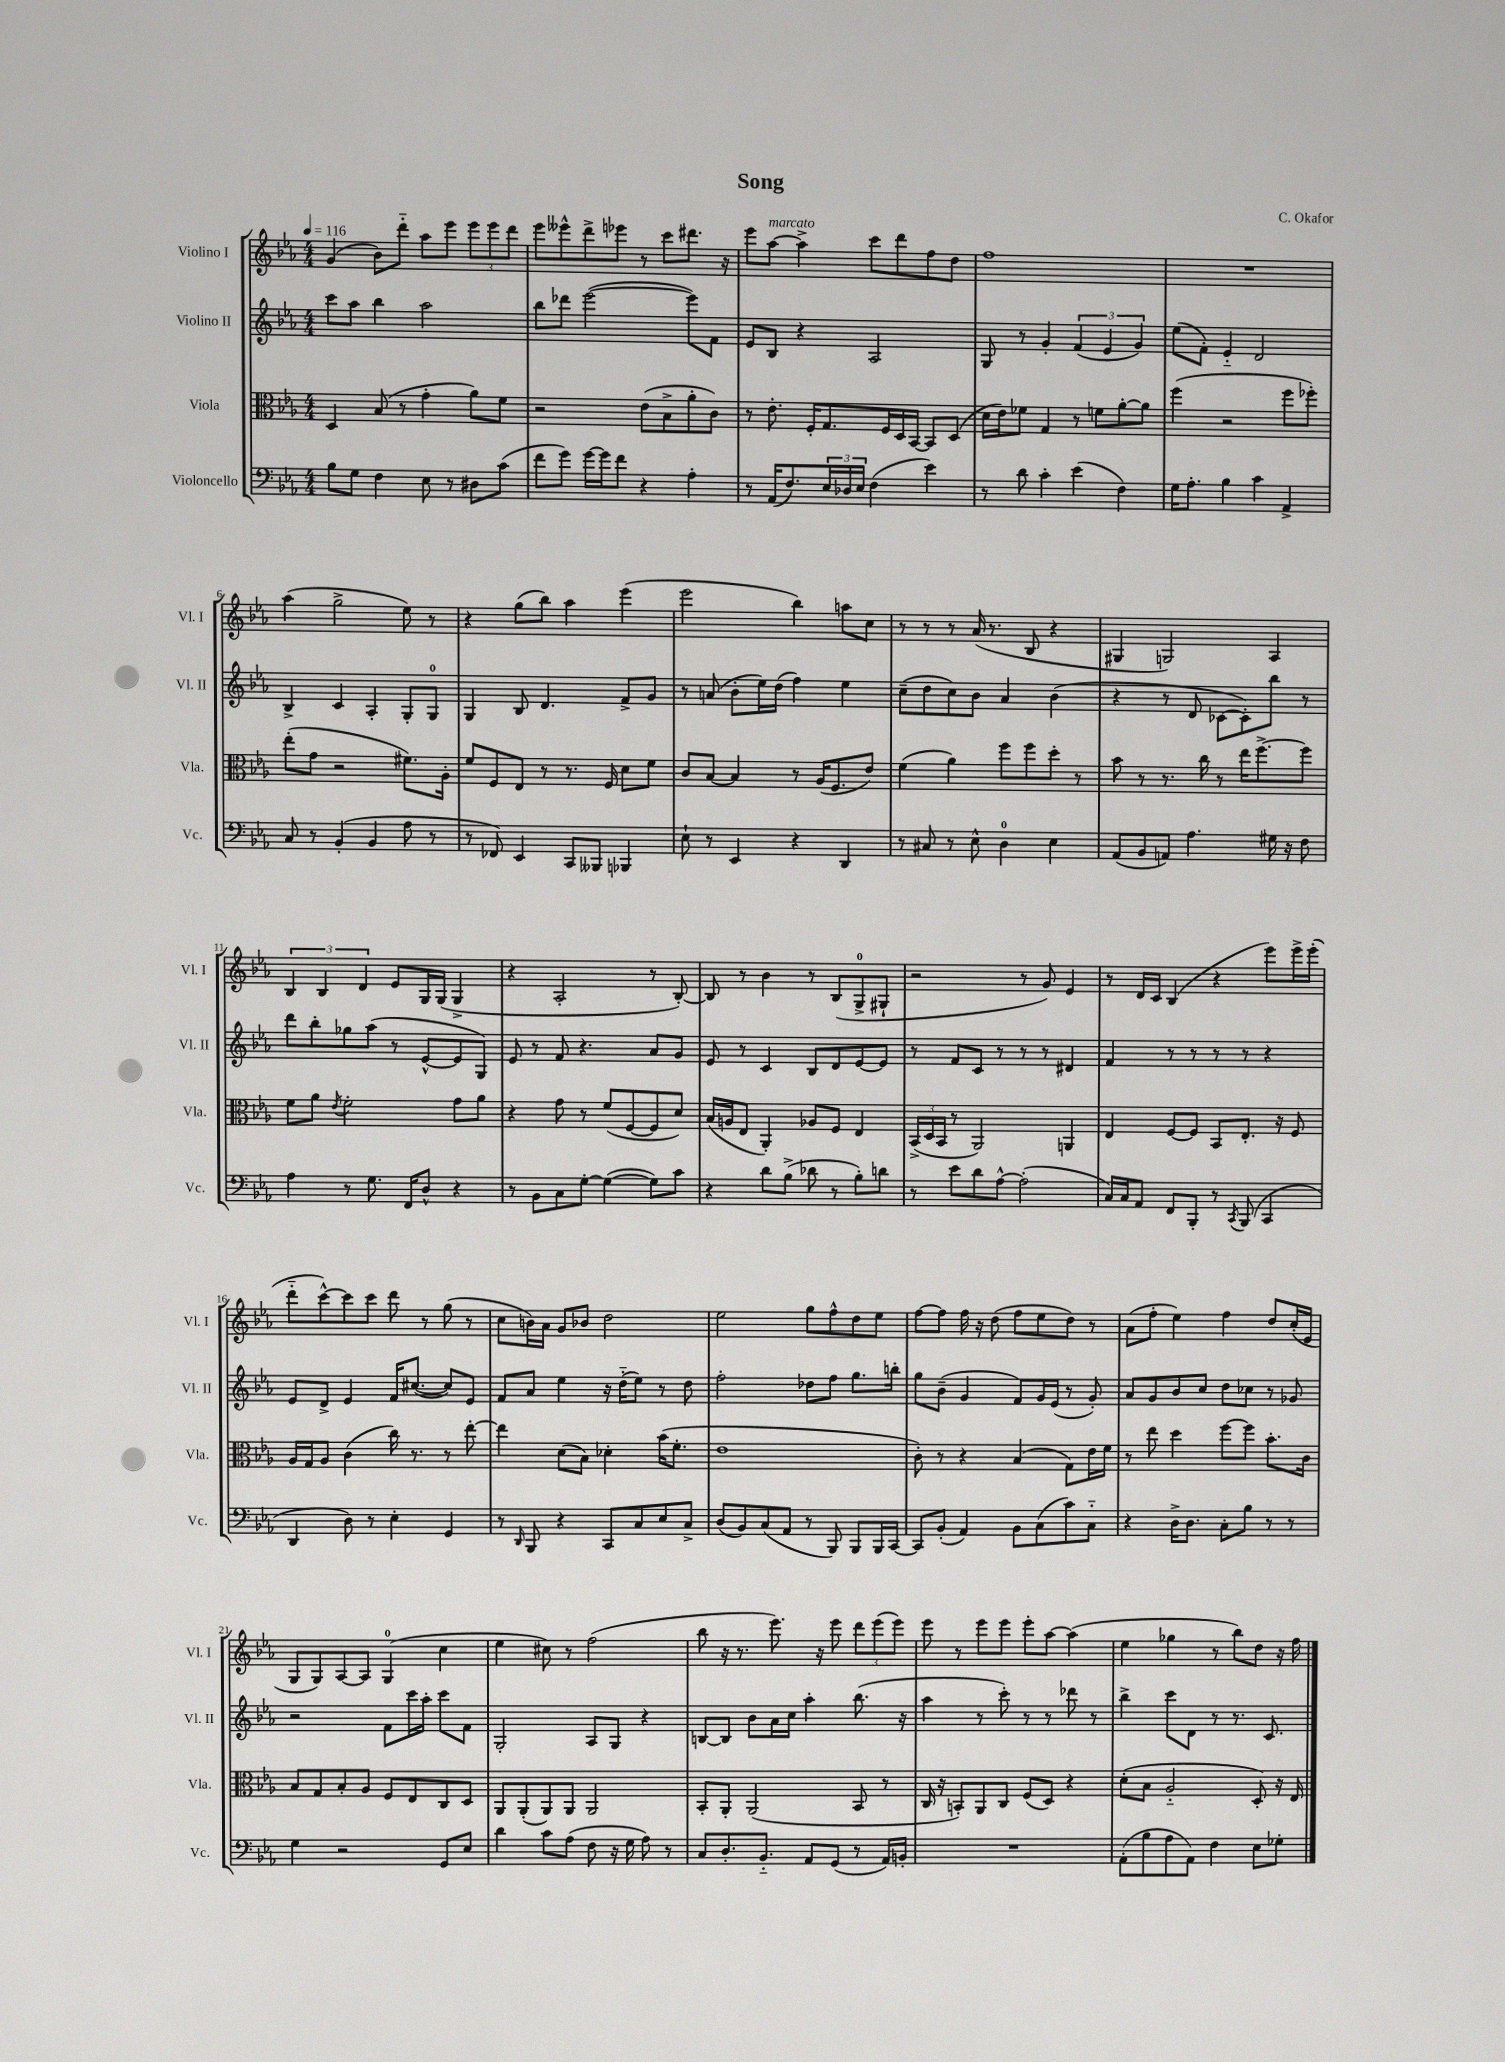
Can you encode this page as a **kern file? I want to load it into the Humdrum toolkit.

**kern	**kern	**kern	**kern
*part4	*part3	*part2	*part1
*staff4	*staff3	*staff2	*staff1
*I"Violoncello	*I"Viola	*I"Violino II	*I"Violino I
*I'Vc.	*I'Vla.	*I'Vl. II	*I'Vl. I
*clefF4	*clefC3	*clefG2	*clefG2
*k[b-e-a-]	*k[b-e-a-]	*k[b-e-a-]	*k[b-e-a-]
*M4/4	*M4/4	*M4/4	*M4/4
*MM116	*MM116	*MM116	*MM116
=1	=1	=1	=1
8B-\L	4D/	8ccc\L	(4g/
8G\J	.	8aa-\J	.
4F\	(8B-/	4bb-\	8b-\L)
.	8r	.	8ddd\J
8E-\	4g'\	2aa-\	8aa-\L
8r	.	.	8eee-\J
8D#X\L	8a-\L)	.	12eee-\L
.	.	.	12eee-\
(8c\J	8f\J	.	.
.	.	.	12ddd\J
=2	=2	=2	=2
8f\L	2r	8bb-\L	8eee-\L
8g\J)	.	8ddd-X\J	8eee--X^^\
[16g\LL	.	([2eee-\	8ddd^\
16g\J]	.	.	.
8f\J	.	.	8eee-X\J
4r	(8e-\L	.	8r
.	8B-^\	.	8ccc\L
4A-'\	8a-'\	8eee-\L])	8.ddd#X\J
.	8c\J)	8f\J	.
.	.	.	16r
=3	=3	=3	=3
8r	8r	8e-/L	8eee-\L
!	!	!	!LO:TX:a:i:t=marcato
(16AA-/KL	8.e-'\	8B-/J	[8aa-\J
8.F/)	.	.	.
.	.	4r	4aa-^\]
.	16F'/KL	.	.
24E-/L	8.G/	.	.
24D-X/	.	.	.
24E-/JJ	.	.	.
(4F\	.	2A-/	8ccc\L
.	16F/L	.	.
.	16D/	.	8ddd\
.	[16BB-/JJ	.	.
4e-\)	8BB-/L]	.	8ff\
.	(8D/J	.	8dd\J
=4	=4	=4	=4
8r	16d\LL	8G/	1ff
.	16e-\J)	.	.
8d\	8f-X\J	8r	.
4c'\	4G/	4g'/	.
(4e-\	8r	(6f/	.
.	8fn\L	.	.
.	.	6e-/	.
4F\)	[8a-'\	.	.
.	.	6g/)	.
.	8a-\J]	.	.
=5	=5	=5	=5
16G\KL	(4ff\	(8ee-\L	1r
8.A-'\J	.	.	.
.	.	8f'\J)	.
4B-\	2r	4e-/	.
4c\	.	2d/	.
4AA-^/	8ff\L	.	.
.	8ff-X'\J)	.	.
!!LO:LB:g=z
=6	=6	=6	=6
8C/	(8ee-'\L	4B-^/	(4aa-\
8r	8g\J	.	.
(4BB-'/	2r	4c/	2gg^\
4BB-/	.	4A-'/	.
8A-\	8.f#X\L)	8G'/L	8ee-\)
8r	.	8G/J	8r
.	16A-'\Jk	.	.
=7	=7	=7	=7
8r	8f/L	4G/	4r
8FF-X/)	8F/	.	.
4EE-/	8E-/J	8B-/	(8gg\L
.	8r	4.d/	8bb-\J)
8CC/L	8.r	.	4aa-\
8BBB--X/J	.	.	.
.	16F/	.	.
4BBB-X/	8d\L	8f^/L	(4eee-\
.	8f\J	8g/J	.
=8	=8	=8	=8
8E-`\	8c/L	8r	2eee-\
8r	[8B-/J	(8an/	.
4EE-/	4B-/]	8b-'\L	.
.	.	16ee-\L)	.
.	.	(16dd\JJ	.
4r	8r	4ff\)	4bb-\)
.	(16A-/KL	.	.
.	8.F/	.	.
4DD/	.	4ee-\	8aan\L
.	8e-/J)	.	8cc\J
=9	=9	=9	=9
8r	(4f\	(8cc~\L	8r
8C#X/	.	8dd\	8r
8r	4a-\)	8cc\)	8r
8E-^^\	.	8b-\J	(16a-/
.	.	.	8.r
4D\	8ff\L	4a-/	.
.	8ff\	.	8B-/
4E-\	8dd'\J	(4b-\	4r
.	8r	.	.
=10	=10	=10	=10
(8AA-/L	8b-\	4r	4G#X/
8BB-/	8r	.	.
8AAn/J)	8.r	8r	2Gn/)
4.A-\	.	8d/	.
.	16cc\	.	.
.	8r	[8c-X\L	.
.	16ee-\KL	8c-'\])	.
.	[8.ff^\	.	.
16G#X\	.	8bb-\J	4A-/
16r	.	.	.
8F\	8ff\J]	8r	.
!!LO:LB:g=z
=11	=11	=11	=11
4A-\	8f\L	8ddd\L	6B-/
.	8a-\J	8bb-'\	.
.	.	.	6B-/
.	8qe-/	.	.
8r	2f'\	8gg-X\	.
.	.	.	6d/
8.G\	.	(8aa-\J	.
.	.	8r	8e-/L
16FF/KL	.	.	.
8D^^/J	.	[8e-^^/L	16G/L
.	.	.	(16G/JJ
4r	8g\L	8e-/]	4G^/
.	8a-\J	8G/J)	.
=12	=12	=12	=12
8r	4r	8e-/	4r
8BB-\L	.	8r	.
8C\	8g\	8f/	2A-'/
[8G'\J	8r	4.r	.
(4G\_	(8f/L	.	.
.	[8F/	.	.
8G\L])	8F/]	8a-/L	8r
8c\J	8d/J)	8g/J	[8B-'/)
=13	=13	=13	=13
4r	(16B-/LL	8e-/	8B-/]
.	16An/J	.	.
.	8E-/J	8r	8r
8d\L	4AA-'/)	4c/	4b-\
(8B-^\J	.	.	.
8d-X\	8A-X/L	8B-/L	8r
8r	8F/J	8d/	(8B-/L
8B-'\L)	4E-/	[8e-/	8G^/
8dn\J	.	8e-/J]	8G#X`/J
=14	=14	=14	=14
8r	(24BB-^/LL	8r	2r
.	24D/	.	.
.	24BB-/JJ	.	.
8e-\L	8r	8f/L	.
8d\	2AA-/)	8c/J	.
[8A-^^\J	.	8r	.
(2A-'\]	.	8r	8r
.	.	8r	8g/)
.	4AAn/	4d#X/	4e-/
=15	=15	=15	=15
16C/LL)	4E-/	4f/	8r
16C/J	.	.	.
8AA-/J	.	.	16d/LL
.	.	.	16c/JJ
8FF/L	[8F/L	8r	(4B-/
8BBB-'/J	8F/J]	8r	.
8r	8BB-/L	8r	4r
8qCC/	.	.	.
(8BBB-/	8.E-'/J	8r	.
4CC/	.	4r	8eee-\L)
.	16r	.	.
.	8F/	.	16eee-^\L
.	.	.	(16eee-'\JJ
!!LO:LB:g=z
=16	=16	=16	=16
4DD/	16A-/LL	8e-/L	8ddd\L
.	16G/J	.	.
.	8A-/J	8d^/J	[8ccc^^\)
8D\)	(4c\	4e-/	8ccc\]
8r	.	.	8ccc\J
4E-'\	16cc\)	16f/KL	8ddd\
.	8.r	([8.cc#X/J	.
.	.	.	8r
4GG/	8r	8cc#/L])	(8gg\
.	[8ee-'\	8e-/J	8r
=17	=17	=17	=17
8r	4ee-\]	8f/L	8cc\L
16qqDD/	.	.	.
8BBB-/	.	8a-/J	16bn\L)
.	.	.	16a-\JJ
4r	(8d\L	4ee-\	8g/L
.	8B-\J)	.	8b-X/J
8CC/L	4d-X'\	16r	2dd\
.	.	(16dd\KL	.
8C/	.	8ee-\J)	.
8E-/	(16b-\KL	8r	.
.	8.f'\J	.	.
8C^/J	.	8dd\	.
=18	=18	=18	=18
(8D/L	1e-	2ff'\	2ee-\
8BB-/)	.	.	.
(8C/	.	.	.
8AA-/J	.	.	.
8r	.	8dd-X\L	8gg\L
8BBB-/)	.	8ff\J	8ff^^\
8BBB-/L	.	8.gg\L	8dd\
16BBB-/L	.	.	8ee-\J
[16CC/JJ	.	16bbn'\Jk	.
=19	=19	=19	=19
8CC/L]	8c'\)	8gg\L	[8ff\L
(8BB-'/J	8r	(8b-~\J	8ff\J]
4AA-/)	4r	4g/	16ff\
.	.	.	16r
.	.	.	(8dd\
8BB-\L	(4B-/	8f/L)	8ff\L
(8C\	.	16g/L	8ee-\
.	.	(16e-/JJ	.
8c\)	8G\L)	8r	8dd\J)
8C\J	16e-\L	8g'/)	8r
.	16f\JJ	.	.
=20	=20	=20	=20
4r	8r	8a-/L	(8a-\L
.	8ee-\	8g/	8ff'\J
16D^\KL	4dd\	8b-/	4ee-\)
8.D\J	.	.	.
.	.	8cc/J	.
8C'\L	[8ff\L	8dd\L	4ff\
8B-\J	8ff\J]	8cc-X\J	.
8r	8.b-'\L	8r	8dd/L
8r	.	8g-X/	(16cc'/L
.	16c\Jk	.	16e-/JJ
!!LO:LB:g=z
=21	=21	=21	=21
4G\	8B-/L	2r	8G/L
.	8G/	.	8G/)
2r	8B-'/	.	[8A-/
.	8A-/J	.	8A-/J]
.	8F/L	8f\L	(4G/
.	8E-/	16ccc\L	.
.	.	16aa-'\JJ	.
8GG/L	8C/	8ccc\L	4cc\
8E-/J	8D/J	8f\J	.
=22	=22	=22	=22
4d\	8AA-/L	2G'/	4ee-\
.	(8AA-'/	.	.
8c\L	8AA-/)	.	8cc#X\)
(8A-\J	8AA-/J	.	8r
8F\	2AA-/	8A-/L	(2ff\
16r	.	8G/J	.
16G\	.	.	.
8A-\)	.	4r	.
8r	.	.	.
=23	=23	=23	=23
8C/L	8BB-'/L	[8Bn/L	8bb-\
8.D'/	8AA-'/J	8B/J]	16r
.	.	.	8.r
.	(2AA-/	8b-\L	.
8.BB-/J	.	.	.
.	.	16a-\L	8.eee-\)
.	.	16cc\JJ	.
8AA-/L	.	4aa-'\	.
.	.	.	16r
(8GG/J	.	.	8eee-\
8r	8BB-/	(8.bb-\	12ddd\L
.	.	.	(12eee-\
16AA-/LL)	8r	.	.
.	.	.	12eee-\J)
16BBn'/JJ	.	16r	.
=24	=24	=24	=24
1r	16C/	4aa-\	8eee-\
.	16r	.	.
.	8BBn'/L)	.	8r
.	8AA-/	8r	8eee-\L
.	8C/J	8ccc'\)	8eee-\J
.	(8F/L	8r	8eee-'\L
.	8D/J)	8r	[8aa-\J
.	4r	8ddd-X\	(4aa-\]
.	.	8r	.
=25	=25	=25	=25
(8AA-'\L	(8d'\L	4bb-^\	4ee-\
8B-\	8B-\J	.	.
8A-\	2A-/	8ccc\L	4gg-X\
8AA-\J)	.	8d\J	.
4F\	.	8r	8r
.	.	8.r	8bb-\L)
8E-\L	8D'/)	.	8dd\J
.	.	8.c/	.
8G-X'\J	16r	.	16r
.	16E-/	.	16ff\
==	==	==	==
*-	*-	*-	*-
